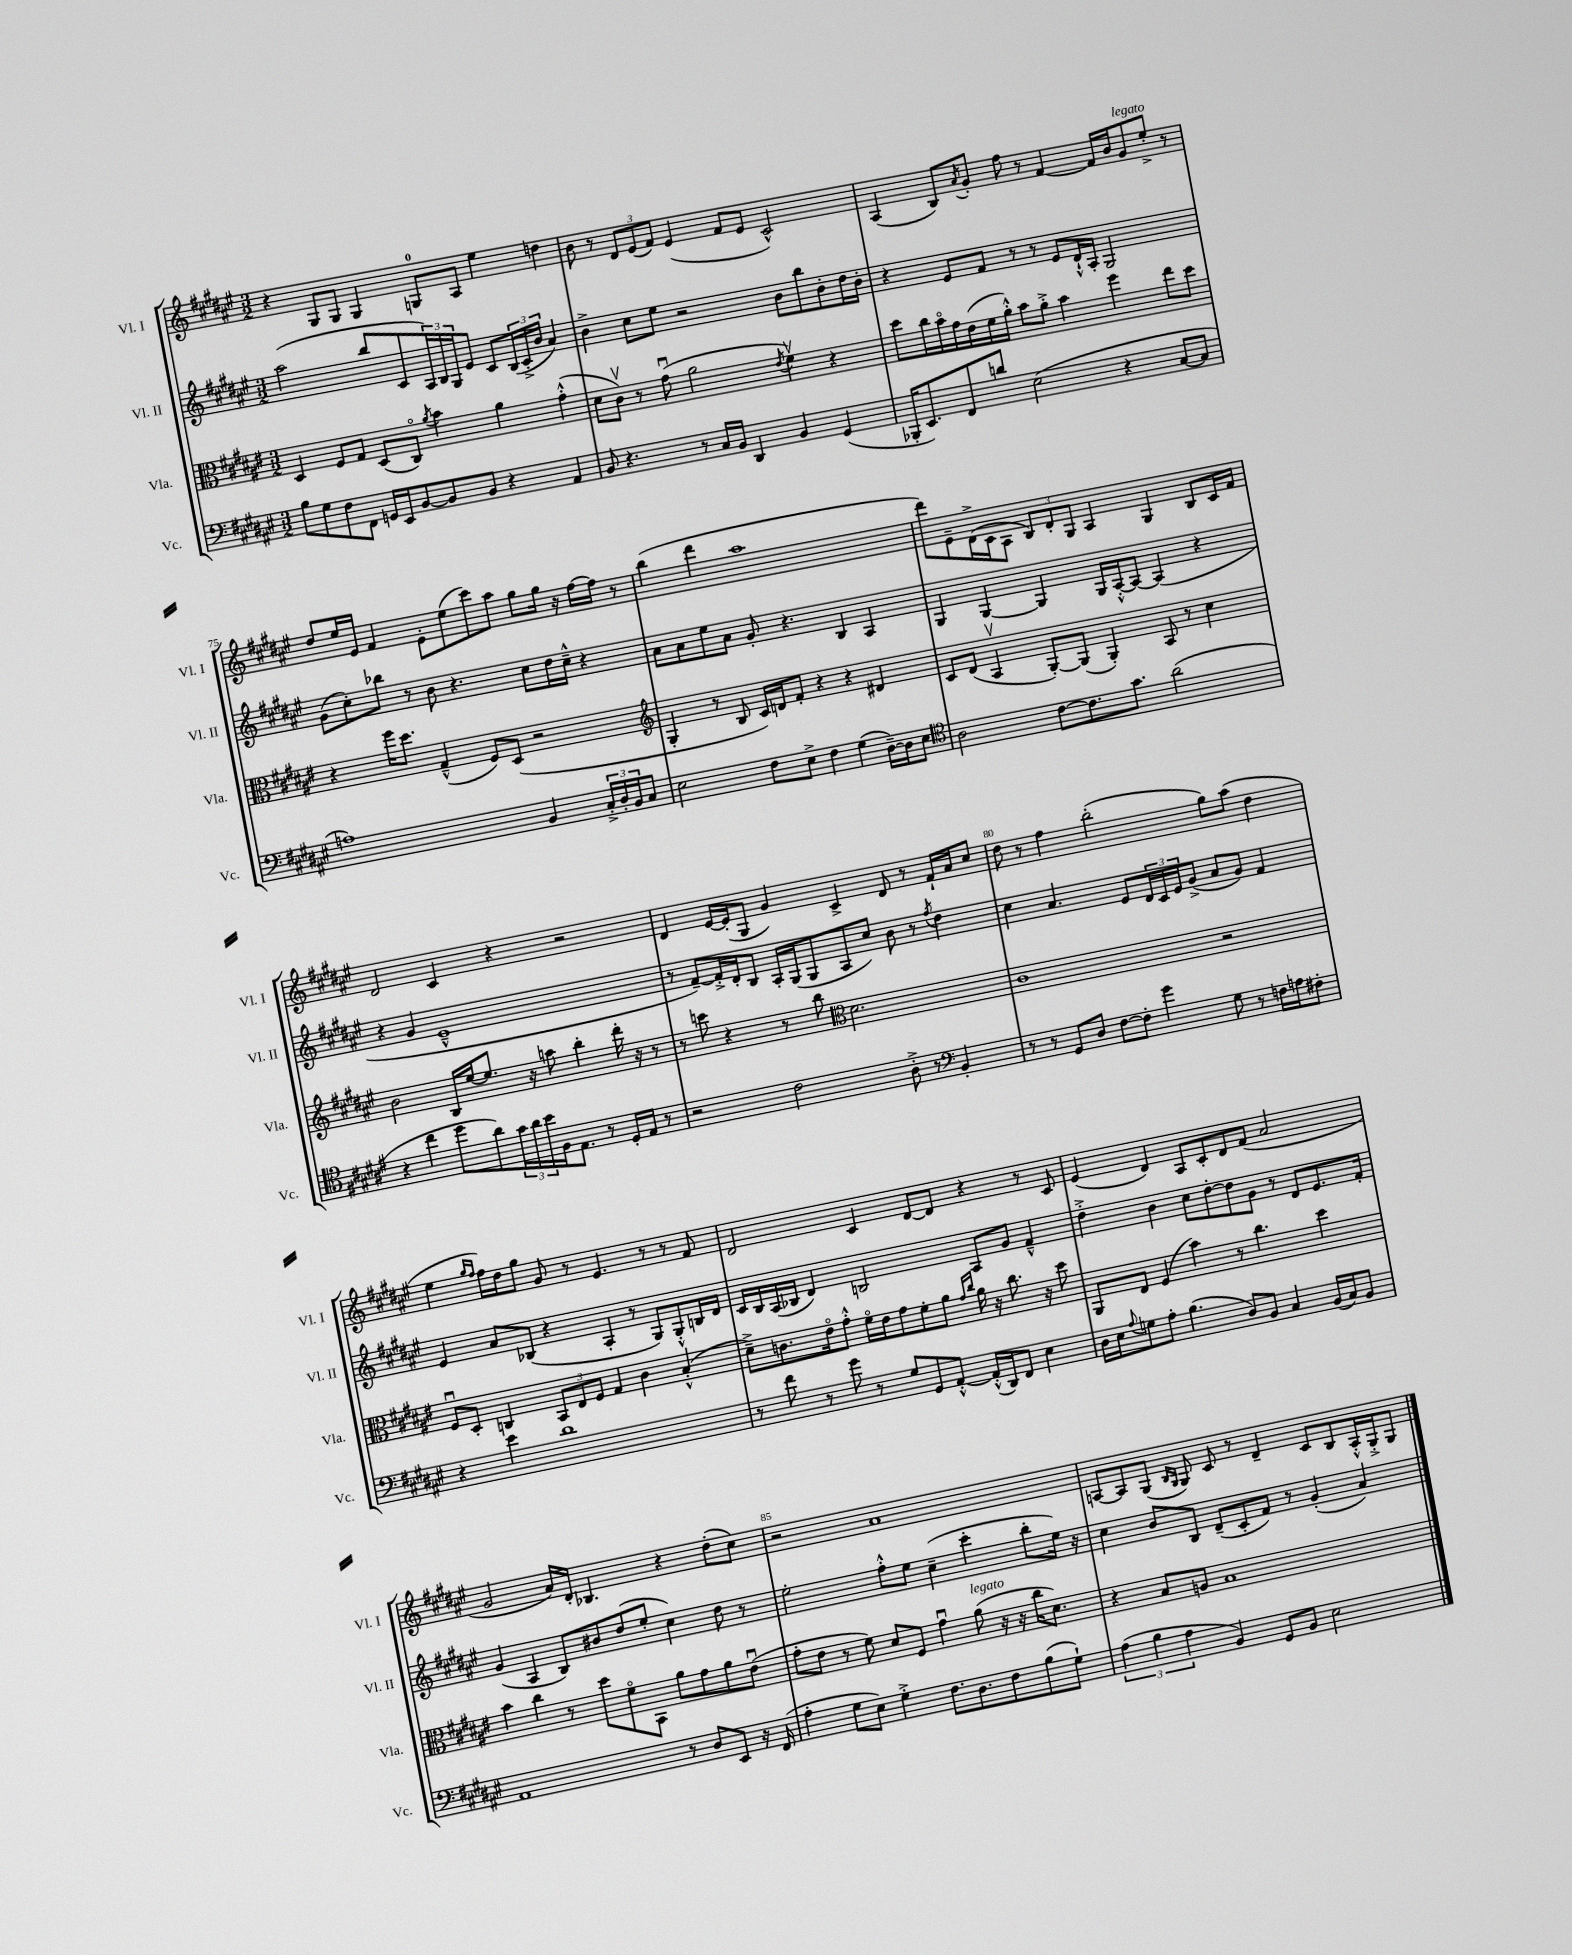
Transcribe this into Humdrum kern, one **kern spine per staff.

**kern	**kern	**kern	**kern
*part4	*part3	*part2	*part1
*staff4	*staff3	*staff2	*staff1
*I"Vc.	*I"Vla.	*I"Vl. II	*I"Vl. I
*I'Vc.	*I'Vla.	*I'Vl. II	*I'Vl. I
*clefF4	*clefC3	*clefG2	*clefG2
*k[f#c#g#d#a#e#]	*k[f#c#g#d#a#e#]	*k[f#c#g#d#a#e#]	*k[f#c#g#d#a#e#]
*M3/2	*M3/2	*M3/2	*M3/2
=72	=72	=72	=72
8B\L	4D#/	(2aa#\	4r
8G#\	.	.	.
8F#\	8F#/L	.	8G#/L
8FF#\J	8G#/J	.	8G#/J
16GGn/LL	(8D#/L	8bb/L	4G#/
16EE#/J	.	.	.
[8BB/	8C#/J)	8c#/	.
.	8qa#/	.	.
8BB/]	4b\	24A#/L)	8Gn/L
.	.	24B/	.
.	.	24G#/J	.
8BB/J	.	8e#/J	8A#/J
4r	4a#\	8c#/L	4ee#\
.	.	(24B/L	.
.	.	24c#'^/	.
.	.	24b/JJ	.
4AA#/	(4g#'^^\	4a#/)	4ddn\
=73	=73	=73	=73
8BB/	8d#\L	4b^\	8b\
4.r	8c#v\J)	.	8r
.	8r	8cc#\L	12d#/L
.	.	.	(12e#/
.	(8g#u\	8ee#\J	.
.	.	.	12f#/J)
8r	2a#\	2r	(4e#/
16C#/LL	.	.	.
16BB/JJ	.	.	.
4DD#/	.	.	8f#/L
.	.	.	8e#/J
.	8qe#/	.	.
4BB/	4f#v\)	8b\L	2c#^^/)
.	.	8bb\	.
(4GG#/	4r	8b'\	.
.	.	16dd#\L	.
.	.	16b'\JJ	.
=74	=74	=74	=74
16BBB-X'/KL	8dd#\L	4r	(4A#/
8.EE#/)	.	.	.
.	16cc#\L	.	.
.	16b\	.	.
8FF#/	16g#\	8e#/L	8B/L)
.	(16e#\	.	.
.	.	.	8qa#/
8dn/J	16f#\	8f#/J	8g#'/J
.	16a#'^^\JJ)	.	.
(2E#\	8b\L	8r	8ff#\
.	8a#'^\J	8r	8r
.	4b\	8e#/L	[4f#/
.	.	16d#`^^/L	.
.	.	16A#'/JJ	.
4r	4ff#\	2G#/	16f#/LL]
.	.	.	16b/J
!	!	!	!LO:TX:a:i:t=legato
.	.	.	8g#/
[8C#/L	8ee#\L	.	8ee#'^/J
8C#/J]	8dd#\J	.	8r
!!LO:LB:g=z
=75	=75	=75	=75
1An)	4r	(8g#\L	8dd#/L
.	.	8cc#'\)	16ee#/L
.	.	.	16e#/JJ
.	16ff#\KL	8bb-X\J	4f#/
.	8.dd#\J	.	.
.	.	8r	.
.	(4G#~^^/	8b\	8e#'\L
.	.	4.r	(8ee#\
.	8F#/L)	.	8ccc#\)
.	(8D#/J	.	8aa#\J
4BB/	2r	8cc#\L	8gg#\L
.	.	16dd#\L	16gg#\Jk
.	.	16cc#~^^\JJ	16r
24C#'^/LL	.	4r	[16ff#\LL
24D#'/	.	.	.
.	.	.	16ff#\JJ]
24BB/J	.	.	.
8C#/J	.	.	8r
=76	=76	=76	=76
*	*clefG2	*	*
2E#\	4G#'/	8a#\L	(4bb\
.	.	8a#\	.
.	8r	8ee#\	4ddd#\
.	8B/	8a#\J	.
8F#\L	16c#/LL)	8g#'/	1aa#
.	16dn/J	.	.
8E#^\J	8f#'/J	4.r	.
4F#\	4r	.	.
(4G#\	4r	4B/	.
[16D#~\LL)	4d#X/	4A#/	.
16D#\J]	.	.	.
8E#\J	.	.	.
=77	=77	=77	=77
*clefC4	*	*	*
2A#\	8c#/L	4G#/	8ddd#\L)
.	(8d#/J	.	8e#~\
.	4A#v/	[4G#/	(16d#^\L
.	.	.	16c#\J
.	.	.	8A#\J
[8c#\L	[8G#'/L)	4G#/]	12B/L)
.	.	.	12d#'/
8.c#\]	(8G#/J]	.	.
.	.	.	12G#/J
.	4G#'/)	16G#/LL	4A#/
8.g#\J	.	[16A#'^^/J	.
.	.	8A#/J_	.
(2a#\	8A#/	(4A#/]	4G#/
.	8r	.	.
.	4cc#\	4r	8B/L
.	.	.	16c#/L
.	.	.	16f#/JJ
!!LO:LB:g=z
=78	=78	=78	=78
4r	2b\	4r	2d#/
4cc#\	.	4g#/	.
8dd#\L	16B/LL	1e#~^^	4c#/
.	[16ee#/J	.	.
8a#\)	8.ee#/J]	.	.
24g#\L	.	.	4r
24a#\	.	.	.
.	16r	.	.
24b\	.	.	.
16F#\J	8aan\	.	.
8.E#\J	.	.	.
.	4bb'\	.	2r
8r	.	.	.
16D#'/LL	16ddd#'\	.	.
16E#/JJ	16r	.	.
8r	8r	.	.
=79	=79	=79	=79
2r	8r	8r	4d#/
.	8cccn\	[8f#~/L)	.
.	4r	16f#'^/L]	[16e#/LL
.	.	16d#'/J	(16e#'/J]
.	.	8B/J	8G#/J
2c#\	8r	16A#'/LL	4g#/)
.	.	(16G#/J	.
.	8bb\	8G#/	.
*	*clefC3	*	*
.	2.d#\	8A#/	4c#^/
.	.	8cc#/J)	.
8A#'^\	.	8b\	8d#/
8r	.	8r	8r
*clefF4	*	*	*
.	.	8qff#/	.
4BB'/	.	4dd#\	16f#`/LL
.	.	.	16a#/J
.	.	.	8cc#/J
=80	=80	=80	=80
8r	1c#	4cc#\	8dd#\
8r	.	.	8r
8GG#/L	.	4.a#/	4ff#\
8D#/J	.	.	.
[8F#\L	.	.	(2bb'\
8F#'\J]	.	8e#/L	.
4g#\	.	24d#/L	.
.	.	24c#/	.
.	.	24e#/J	.
.	.	(8g#^/J	.
8G#\	2r	8a#/L	8gg#\L)
8r	.	8g#/J)	(8aa#\J
16Fn\LL	.	4f#/	4dd#\
16An\J	.	.	.
8F#X'\J	.	.	.
!!LO:LB:g=z
=81	=81	=81	=81
4r	8F#u/L	4e#/	4ee#\
.	8D#'/J	.	.
.	.	.	16qqgg#/LL
.	.	.	16qqff#/JJ
4e#\	4Cn/	8a#/L	16ff#\LL)
.	.	.	16dd#\J
.	.	(8B-X/J	8gg#\J
1d#	12BB/L	4r	8g#/
.	12E#/	.	.
.	.	.	8r
.	12F#/J	.	.
.	4G#/	4A#'/	4.e#/
.	4c#\	8r	.
.	.	8G#/L)	8r
.	(4B'^^/	8G#'^^/	8r
.	.	16Bn/L	8f#/
.	.	16d#/JJ	.
=82	=82	=82	=82
8r	8d#~^\L)	16c#/LL	2d#/
.	.	16B/	.
8f#\	8.cn\	(16A#/	.
.	.	16B-X/JJ	.
8r	.	4d#/)	.
.	16e#\k	.	.
8g#\	8g#'^^\J	.	.
8r	16f#\LL	2Bn/	4c#/
.	16e#\J	.	.
8G#/L	8g#\	.	.
8GG#/	8f#'\	.	[8d#/L
[8AA#'^^/J	8a#\J	.	8d#/J]
.	16qqg#/LL	.	.
.	16qqcc#/JJ	.	.
(16AA#'^^/LL]	16a#\	8A#/L	4r
16DD#/J)	16r	.	.
8FF#/J	8.cc#\	8g#/J	.
4E#\	.	4f#~^^/	8r
.	16r	.	.
.	8dd#\	.	8c#/
=83	=83	=83	=83
16D#\LL	8AA#/L	4dd#'^\	(4e#/
16E#\J	.	.	.
8qqA#/	.	.	.
8Gn\	8E#/J	.	.
8A#'\J	(4F#/	4b\	4d#/)
(4.B\	.	.	.
.	4b\)	8cc#\L	8A#/L
.	.	[8dd#'\	8c#'/
8D#/L)	8r	8dd#\]	8d#/
8BB/J	4.cc#\	8g#\J	(8f#/J
4C#/	.	8r	2a#/
.	.	8d#/L	.
(16BB/LL	4dd#\	8.e#/	.
16C#/J)	.	.	.
8BB/J	.	.	.
.	.	16f#'/Jk	.
!!LO:LB:g=z
=84	=84	=84	=84
1AA#	4b\	(4g#/	2g#/
.	4cc#\	4A#/	.
.	8r	8B/L)	16a#/LL)
.	.	.	16d#'/JJ
.	8dd#\L	8b#X/	4.B-X/
.	8f#\	(8dd#/	.
.	8BB\J	8ee#'/J	.
8r	8a#\L	4cc#\)	4r
8D#/L	8g#\	.	.
8EE#/J	8a#\	8dd#\	(8dd#'\L
16r	(8e#u\J	8r	8cc#\J)
(16FF#/	.	.	.
=85	=85	=85	=85
4A#'\	8g#'\L	2ee#'\	2r
.	8e#\J	.	.
8G#\L	8r	.	.
8E#\J)	8f#\)	.	.
4G#'^\	8d#/L	8ff#'^^\L	1a#
.	8F#/J	8ee#\J	.
8.F#\L	4g#u\	(4cc#~\	.
8.D#\	.	.	.
!	!LO:TX:a:i:t=legato	!	!
.	(8a#\	4ccc#'\	.
8F#\	16r	.	.
.	16r	.	.
(8B\	16cc#\KL	8bb'\L	.
.	8.d#\J)	.	.
8G#`\J)	.	16ee#\Jk)	.
.	.	16r	.
=86	=86	=86	=86
(6A#\	4r	4cc#\	[8An/L
.	.	.	8A/]
6B\	.	.	.
.	8B/L	8b/L	(8G#/J
6A#\	.	.	.
.	.	.	16qqB/LL
.	.	.	16qqG#/JJ
.	8An/J	8B/J	8G#/)
4BB/)	1B	(8d#~/L	8c#/
.	.	8c#'/	8r
8GG#/L	.	8f#/J)	4d#~/
8BB/J	.	8r	.
2E#\	.	(4g#'/	8c#/L
.	.	.	8B/
.	.	4a#/)	16A'^^/L
.	.	.	16G#'^/J
.	.	.	8G#/J
==	==	==	==
*-	*-	*-	*-
